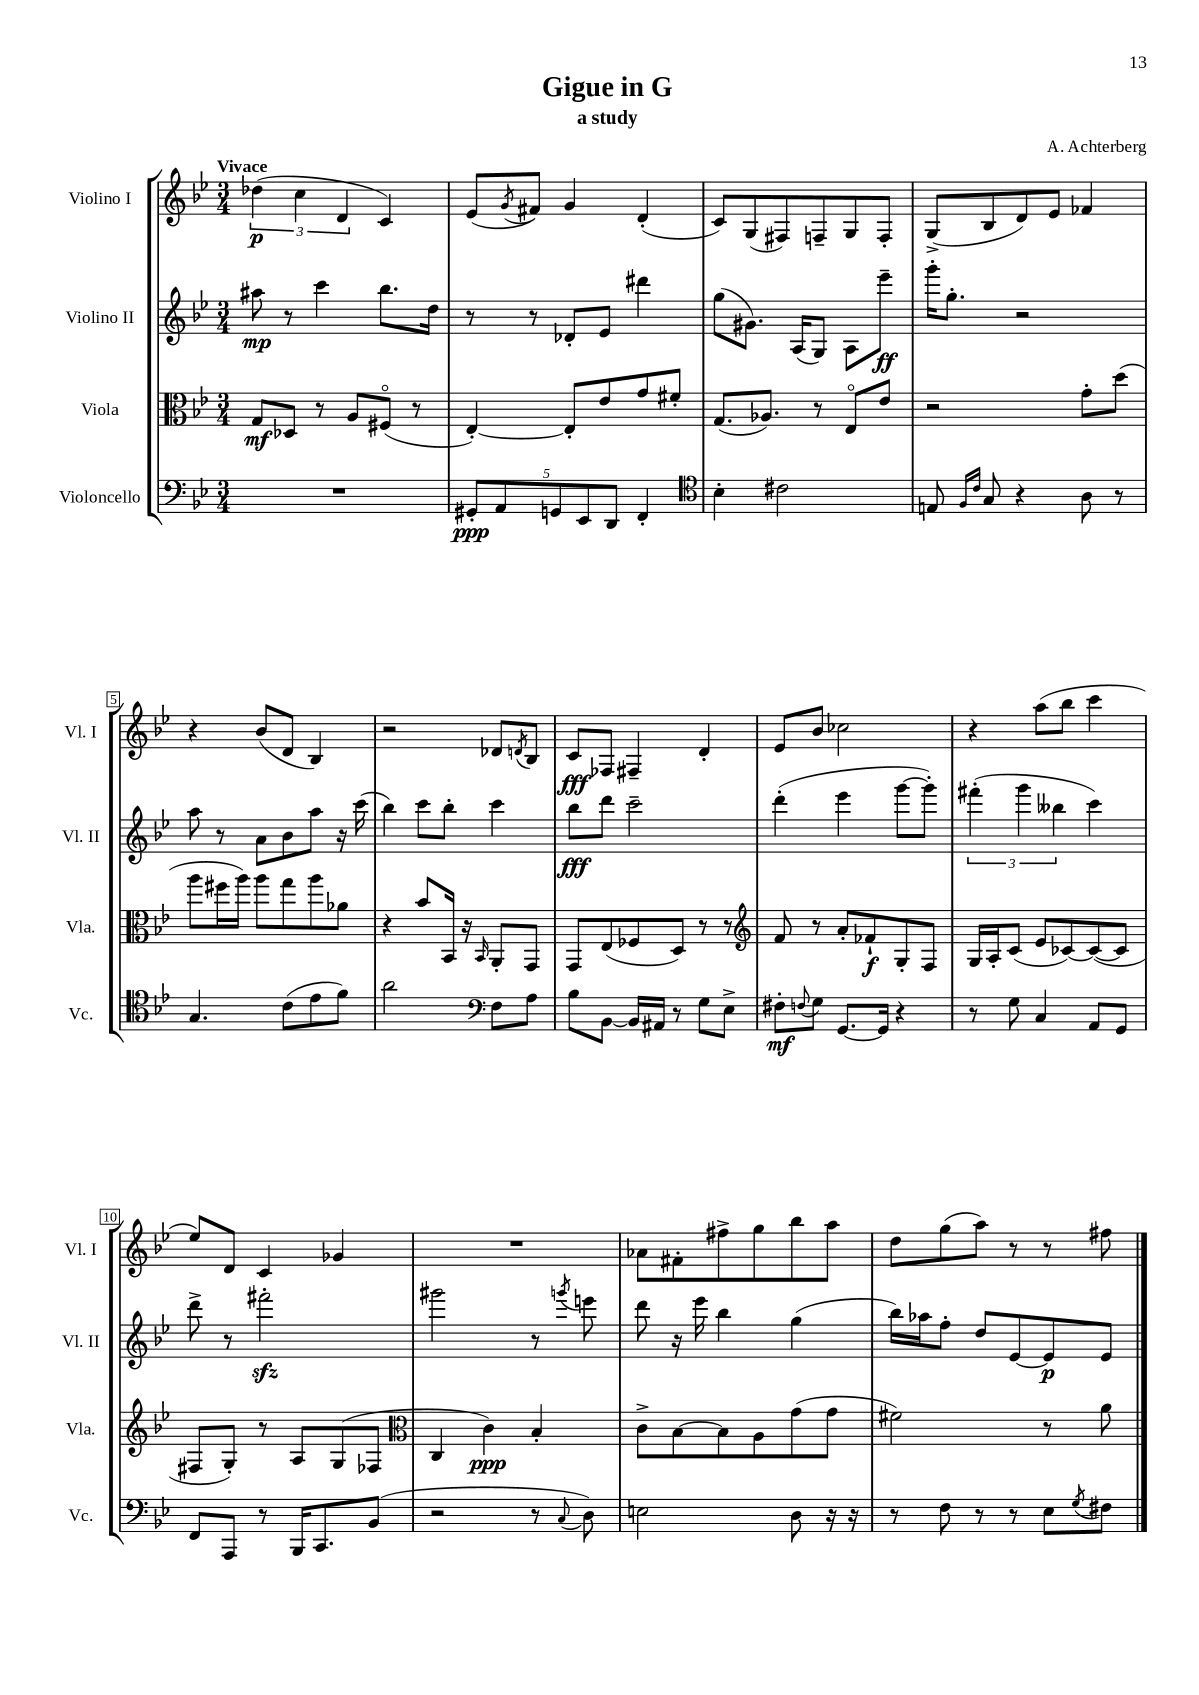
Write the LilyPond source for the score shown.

\header { title = "Gigue in G" composer = "A. Achterberg" subtitle = "a study" }
<<
\new StaffGroup <<
\new Staff = "s0" \with { instrumentName = "Violino I" shortInstrumentName = "Vl. I" } {
    \clef treble \key bes \major \numericTimeSignature \time 3/4 \tempo "Vivace"
    \tuplet 3/2 { des''4\p( c''4 d'4 } c'4) |
    ees'8( \acciaccatura { g'8 } fis'8) g'4 d'4-.( |
    c'8) g8( fis8) f8-- g8 f8-. |
    g8->( bes8 d'8) ees'8 fes'4 |
    r4 bes'8( d'8 bes4) |
    r2 des'8 \acciaccatura { d'8 } bes8 |
    c'8\fff fes8 fis4-- d'4-. |
    ees'8 bes'8 ces''2 |
    r4 a''8( bes''8 c'''4 |
    ees''8) d'8 c'4 ges'4 |
    R2. |
    aes'8 fis'8-. fis''8-> g''8 bes''8 a''8 |
    d''8 g''8( a''8) r8 r8 fis''8 \bar "|." |
}
\new Staff = "s1" \with { instrumentName = "Violino II" shortInstrumentName = "Vl. II" } {
    \clef treble \key bes \major \numericTimeSignature \time 3/4
    ais''8\mp r8 c'''4 bes''8. d''16 |
    r8 r8 des'8-. ees'8 dis'''4 |
    g''8( gis'8.) a16( g8) a8 ees'''8--\ff |
    g'''16-. g''8.-. r2 |
    a''8 r8 a'8 bes'8 a''8 r16 c'''16( |
    bes''4) c'''8 bes''8-. c'''4 |
    bes''8\fff d'''8 c'''2-- |
    d'''4-.( ees'''4 g'''8~ g'''8-.) |
    \tuplet 3/2 { fis'''4-.( g'''4 beses''4 } c'''4) |
    d'''8-> r8 fis'''2-.\sfz |
    gis'''2 r8 \acciaccatura { g'''8 } e'''8 |
    d'''8 r16 ees'''16 bes''4 g''4( |
    bes''16) aes''16 f''8-. d''8 ees'8~ ees'8\p ees'8 \bar "|." |
}
\new Staff = "s2" \with { instrumentName = "Viola" shortInstrumentName = "Vla." } {
    \clef alto \key bes \major \numericTimeSignature \time 3/4
    g8\mf des8 r8 a8 fis8\flageolet( r8 |
    ees4~-.) ees8-. ees'8 g'8 fis'8-. |
    g8.( aes8.) r8 ees8\flageolet ees'8 |
    r2 g'8-. d''8( |
    a''8 fis''16 a''16) a''8 g''8 a''8 aes'8 |
    r4 bes'8 bes,16 r16 \grace { bes,16 } a,8-. g,8 |
    g,8 ees8( fes8 d8) r8 r8 |
    \clef treble f'8 r8 a'8-. fes'8-!\f g8-. f8 |
    g16 a16-. c'8( ees'8 ces'8~) ces'8~( ces'8 |
    fis8 g8-.) r8 a8 g8( fes8 |
    \clef alto c4 c'4\ppp) bes4-. |
    c'8-> bes8~ bes8 a8 g'8( g'8 |
    fis'2) r8 a'8 \bar "|." |
}
\new Staff = "s3" \with { instrumentName = "Violoncello" shortInstrumentName = "Vc." } {
    \clef bass \key bes \major \numericTimeSignature \time 3/4
    R2. |
    \tuplet 5/4 { gis,8-.\ppp a,8 g,8 ees,8 d,8 } f,4-. |
    \clef tenor bes4-. cis'2 |
    e8 \grace { f16 c'16 } g8 r4 a8 r8 |
    g4. c'8( ees'8 f'8) |
    a'2 \clef bass f8 a8 |
    bes8 bes,8~ bes,16 ais,16 r8 g8 ees8-> |
    fis8-.\mf \appoggiatura { f8 } g8 g,8.~ g,16 r4 |
    r8 g8 c4 a,8 g,8 |
    f,8 a,,8 r8 bes,,16 c,8. bes,8( |
    r2 r8 \appoggiatura { c8 } d8) |
    e2 d8 r16 r16 |
    r8 f8 r8 r8 ees8 \acciaccatura { g8 } fis8 \bar "|." |
}
>>
>>
\layout { \context { \Score \override BarNumber.stencil = #(make-stencil-boxer 0.1 0.3 ly:text-interface::print) } }
